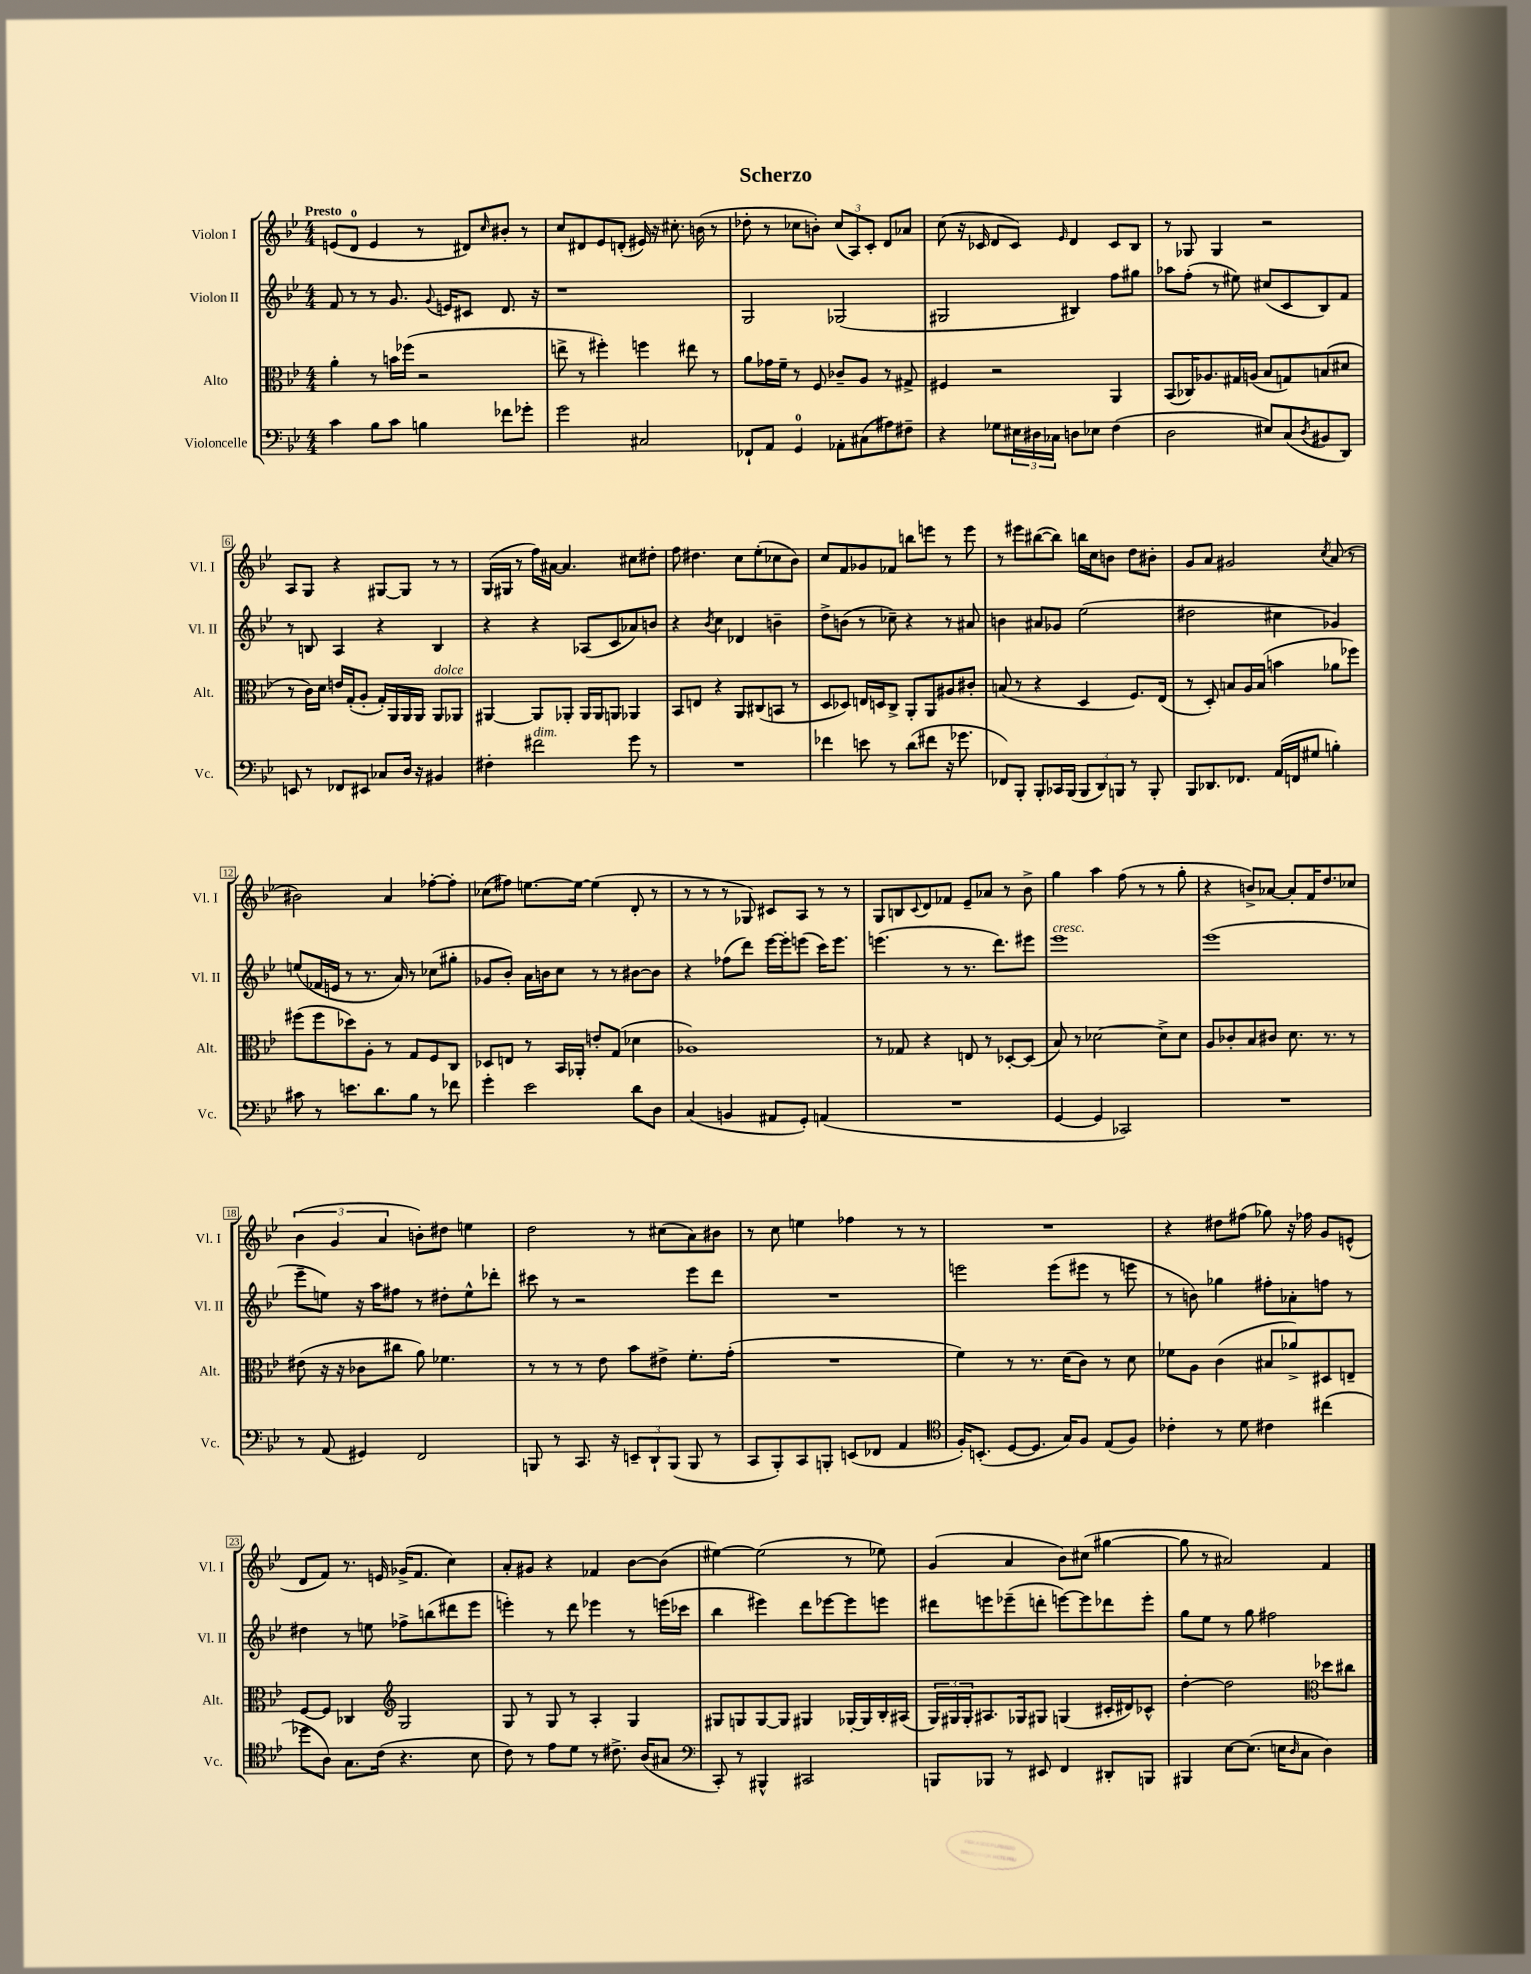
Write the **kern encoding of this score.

**kern	**kern	**kern	**kern
*part4	*part3	*part2	*part1
*staff4	*staff3	*staff2	*staff1
*I"Violoncelle	*I"Alto	*I"Violon II	*I"Violon I
*I'Vc.	*I'Alt.	*I'Vl. II	*I'Vl. I
*clefF4	*clefC3	*clefG2	*clefG2
*k[b-e-]	*k[b-e-]	*k[b-e-]	*k[b-e-]
*M4/4	*M4/4	*M4/4	*M4/4
=1	=1	=1	=1
!	!	!	!LO:TX:a:B:t=Presto
4c\	4a'\	8f/	(8en/L
.	.	8r	8d/J
8B-\L	8r	8r	4e/
8c\J	16bn\LL	8.g/	.
.	(16ff-X\JJ	.	.
4Bn\	2r	.	8r
.	.	8qqg/	.
.	.	16en/KL	.
.	.	8c#X/J	8d#X/L)
.	.	.	16qqcc/
8f-X\L	.	8.d/	8b#X'/J
8g-X'\J	.	.	8r
.	.	16r	.
=2	=2	=2	=2
2g\	8een^\	1r	8cc/L
.	8r	.	8d#X/
.	4ff#X'\)	.	8e-/
.	.	.	(8dn'/J
2C#X/	4ffn\	.	16e#X/)
.	.	.	16r
.	.	.	8.cc#X'\
.	8ee#X\	.	.
.	.	.	(16bn\
.	8r	.	8r
=3	=3	=3	=3
8FF-X`/L	8a\L	2G/	8dd-X'\
8AA/J	16g-X\L	.	8r
.	16f~\JJ	.	.
4GG/	8r	.	8cc-X\L
.	8F/	.	8bn'\J)
8AA-X'\L	8c-X~/L	(2G-X/	(12cc-/L
.	.	.	12A/)
(8C#X\	8A/J	.	.
.	.	.	12c'/J
8A#X\)	8r	.	8d/L
8F#X~\J	8G#X^/	.	8a-X/J
=4	=4	=4	=4
4r	4F#X/	2G#X/	(8cc\
.	.	.	16r
.	.	.	16c-X/
8G-X\L	2r	.	8d/L
24E#X\L	.	.	8c-/J)
24D#X\	.	.	.
24C-X\JJ	.	.	.
.	.	.	16qqe-/
8Dn\L	.	4B#X/)	4d/
8E-X\J	.	.	.
(4F\	4AA/	8ff\L	8c-/L
.	.	8gg#X\J	8B-/J
=5	=5	=5	=5
2D\	(8BB-/L	8aa-X\L	8r
.	16C-X/K)	(8ff'\J	8G-X/
.	8.A-X/	.	.
.	.	8r	4G-/
.	16G#X/L	8ee#X\)	.
.	(16An/JJ	.	.
8E#X/L)	8B-/L	(8cc#X/L	2r
(8C/	8Gn/)	8c/	.
8qD/	.	.	.
8BB#X/	(8Bn/	8B-/)	.
8DD/J)	8d#X/J	8f/J	.
!!LO:LB:g=z
=6	=6	=6	=6
8EEn/	8r	8r	8A/L
8r	16c\LL)	8Bn/	8G/J
.	16d\JJ	.	.
8FF-X/L	16en/LL	4A/	4r
.	(16G'/J	.	.
8EE#X/J	8A'/J	.	.
8C-X/L	16G'/LL)	4r	[8G#X/L
.	16AA/	.	.
16D/Jk	16AA/	.	8G#/J]
16r	16AA/JJ	.	.
!	!LO:TX:a:i:t=dolce	!	!
4BB#X/	8AA/L	4B/	8r
.	8AA-X/J	.	8r
=7	=7	=7	=7
4F#X'\	[4AA#X/	4r	(16G/LL
.	.	.	16G#X/JJ
.	.	.	8r
!LO:TX:a:i:t=dim.	!	!	!
2f#X\	8AA#/L]	4r	16ff\LL)
.	.	.	[16a#X\JJ
.	8AA-X'/J	.	4.a#/]
.	16AA-/LL	(8A-X/L	.
.	16AA-/J	.	.
.	8AAn/J	8c/	.
8g\	4AA-X/	8a-X/)	8cc#X\L
8r	.	8bn/J	8dd#X'\J
=8	=8	=8	=8
1r	8BB-/L	4r	8ff\
.	8En/J	.	4.dd#X\
.	.	8qb-/	.
.	4r	4cc\	.
.	8AA/L	4d-X/	8cc\L
.	(8C#X/	.	(8ee-'\
.	8BBn/J	4bn~\	8cc-X\
.	8r	.	8b-\J)
=9	=9	=9	=9
4f-X\	8D/L	8dd^\L	8cc/L
.	8D-X/J)	(8bn\J	8f/
8en\	16En/LL	8r	8g-X/
.	16Dn/J	.	.
8r	8C^/J	8cc-X~\)	8f-X/J
(8d\L	8AA'/L	4r	8bbn\L
8f#X\J	8AA/	.	8eeen\J
16r	8A#X/	8r	8r
8.g-X\	.	.	.
.	8c#X'/J	8a#X/	8eee\
=10	=10	=10	=10
8FF-X/L)	(8Bn/	4bn\	8r
8BBB-'/J	8r	.	8eee#X\L
8BBB-'/L	4r	8a#X/L	([8bb#X\
16CC-X/L	.	8g-X/J	8bb#\J])
(16BBB-/JJ	.	.	.
12BBB-/L	4D/	(2ee-\	16bbn\LL
.	.	.	16cc\J
12DD/)	.	.	.
.	.	.	8bn\J
12BBBn/J	.	.	.
8r	8.F/L)	.	8dd\L
8BBB'/	.	.	8b#X'\J
.	(16E-/Jk	.	.
=11	=11	=11	=11
8BBB-/L	8r	2dd#X\	8g/L
8.DD-X/	8D'/)	.	8a/J
.	8Bn/L	.	2g#X/
8.FF-X/J	.	.	.
.	16A/L	.	.
.	(16B/JJ	.	.
(16AA/LL	4bn\	4cc#X\	.
16FFn/J	.	.	.
8G#X/J	.	.	.
.	.	.	8qcc/
4Bn'\)	8a-X\L	4g-X/)	(8a/
.	8ff-X\J)	.	8r
!!LO:LB:g=z
=12	=12	=12	=12
8c#X\	(8ff#X\L	(8een/L	2b#X\)
8r	8ff#\	16f-X/L	.
.	.	16en/JJ	.
8.en\L	8dd-X\)	8r	.
.	8A'\J	8.r	.
8.d\	.	.	.
.	8r	.	4a/
.	.	16a/)	.
8B-\J	8G/L	8r	.
8r	8F/	(8cc-X\L	[8ff-X'\L
8f-X\	8C/J	8gg#X'\J	8ff-'\J]
=13	=13	=13	=13
4g'\	8D-X/L	8g-X/L	(8cc-X\L
.	8En/J	8b-'/J)	8ff#X\J)
2e-\	8r	16a\LL	[8.een\L
.	.	16bn\J	.
.	16BB-/LL	8cc\J	.
.	16AA-X'/JJ	.	16ee\Jk_
.	8en'/L	8r	(4ee\]
.	(8G/J	8r	.
8d\L	4d-X\	[8b#X\L	8d'/
8D\J	.	8b#\J]	8r
=14	=14	=14	=14
(4C/	1A-X)	4r	8r
.	.	.	8r
4BBn/	.	(8ff-X\L	8r
.	.	8ddd\J)	8G-X/)
8AA#X/L	.	[16eee-\LL	8c#X/L
.	.	16eee-'\J]	.
8GG'/J)	.	(8eeen\J	8A/J
(4AAn/	.	16ccc\KL)	8r
.	.	8.eee\J	.
.	.	.	8r
=15	=15	=15	=15
1r	8r	(4.eeen\	8G/L
.	8G-X/	.	8Bn/
.	.	.	8qqc/
.	4r	.	8d/
.	.	8r	8f-X/J
.	8En/	8.r	8e-~/L
.	8r	.	8a-X/J
.	.	8.ddd\L)	.
.	[8D-X'/L	.	8r
.	(8D-/J]	8eee#X\J	8b-^\
=16	=16	=16	=16
!	!	!LO:TX:a:i:t=cresc.	!
[4GG/	8B-/)	1eee-	4gg\
.	8r	.	.
4GG/]	[2d-X\	.	4aa\
2CC-X/)	.	.	(8ff\
.	.	.	8r
.	8d-^\L]	.	8r
.	8d-\J	.	8gg'\
=17	=17	=17	=17
1r	8A/L	(1eee-	4r
.	8c-X'/	.	.
.	8B-/	.	8bn^/L)
.	8c#X/J	.	[8a-X/J
.	8.d\	.	8a-'/L]
.	.	.	16f/K
.	8.r	.	8.dd/
.	8r	.	8cc-X/J
!!LO:LB:g=z
=18	=18	=18	=18
8r	(8e#X\	8eee-~\L	(6b-\
(8AA/	16r	8een\J)	.
.	.	.	6g/
.	16r	.	.
4GG#X/)	8c-X\L	16r	.
.	.	16aa\KL	.
.	.	.	6a/
.	8cc#X\J	8ff#X\J	.
2FF/	8a\)	8r	8bn'\L)
.	4.f-X\	8dd#X'\L	8dd#X\J
.	.	8ee^^\	4een\
.	.	8ddd-X'\J	.
=19	=19	=19	=19
8BBBn/	8r	8ccc#X\	2dd\
8r	8r	8r	.
8.CC/	8r	2r	.
.	8e-\	.	.
16r	.	.	.
12EEn~/L	8b-\L	.	8r
12DD`/	.	.	.
.	8e#X^\J	.	(8cc#X\L
(12BBB/J	.	.	.
8BBB/	8.f'\L	8eee-\L	8a\)
8r	.	8ddd\J	8b#X\J
.	(16g'\Jk	.	.
=20	=20	=20	=20
8CC/L	1r	1r	8r
8BBB-'/)	.	.	8cc\
8CC/	.	.	4een\
8BBBn'/J	.	.	.
(8EEn/L	.	.	4ff-X\
8FF-X/J	.	.	.
4AA/	.	.	8r
.	.	.	8r
=21	=21	=21	=21
*clefC4	*	*	*
16F'/KL)	4f\)	2eeen\	1r
(8.BBn'/J	.	.	.
[8D/L	8r	.	.
8.D/J]	8.r	.	.
.	.	(8eee\L	.
16G/KL)	(16d\KL	.	.
8F/J	8c\J)	8eee#X\J	.
(8E-/L	8r	8r	.
8F/J)	8d\	8eeen\	.
=22	=22	=22	=22
4c-X'\	8f-X\L	8r	4r
.	8A\J	8bn\)	.
8r	(4c\	4gg-X\	8dd#X\L
8d\	.	.	(8ff#X\J
4c#X\	8B#X/L	8ff#X'\L	8gg-X\)
.	8a-X^/)	8a-X'\	16r
.	.	.	16ff-X\
(4cc#X\	8D#X/	8ffn\J	8g/L
.	8En~/J	8r	(8en^^/J
!!LO:LB:g=z
=23	=23	=23	=23
8dd-X\L	[8F/L	4dd#X\	8d/L
8A\J)	8F/J]	.	8f/J)
8.G\L	4C-X/	8r	8.r
.	.	8een\	.
(16c\Jk	.	.	16en/
*	*clefG2	*	*
4.r	2G/	8ff-X^\L	(16g-X^/KL
.	.	.	8.f/J
.	.	(8bbn\	.
.	.	8ddd#X\	4cc\)
8B-\	.	8eee-\J	.
=24	=24	=24	=24
8c\)	8G/	4eeen'\)	8a'/L
8r	8r	.	8g#X/J
8e-\L	8G/	8r	4r
8d\J	8r	8ddd\	.
8r	4A'/	4eee-X\	4f-X/
8.c#X^\	.	.	.
.	4G/	8r	[8b-\L
(16A/KL	.	.	.
8G#X/J	.	(16eeen\LL	(8b-\J]
.	.	16ccc-X\JJ	.
=25	=25	=25	=25
*clefF4	*	*	*
8CC'/)	8G#X/L	4bb-\	[4ee#X\)
8r	8Gn/	.	.
4BBB#X^^/	[8G/	4eee#X\)	(2ee#\]
.	8G/J]	.	.
2CC#X/	4G#X/	8ddd\L	.
.	.	[8eee-X\	.
.	[16G-X'/LL	8eee-\]	8r
.	16G-/]	.	.
.	16B-'/	8eeen\J	8ee-X\)
.	(16A#X/JJ	.	.
=26	=26	=26	=26
8BBBn/L	24G/LL)	8ddd#X\L	(4g/
.	24G#X/	.	.
.	24G#'/J	.	.
8BBB-X/J	8.A#X/	8eeen\	.
8r	.	(8eee-X~\	4a/
.	16G-X/k	.	.
8EE#X/	8G#X/J	8dddn'\J	.
4FF/	(4Gn/	[8eeen\L)	8b-\L)
.	.	8eee\]	(8cc#X\J
8DD#X'/L	16c#X'/LL	8ddd-X\	[4gg#X\
.	16d#X/J)	.	.
8BBBn/J	8c-X^^/J	8eee'\J	.
=27	=27	=27	=27
4BBB#X/	[4dd'\	8gg\L	8gg#\]
.	.	8ee-\J	8r
[8E-\L	2dd\]	8r	2a#X/)
(8.E-\J]	.	8gg\	.
.	.	2ff#X\	.
16En\KL	.	.	.
16qqD/	.	.	.
8C\J	.	.	.
*	*clefC3	*	*
4D\)	8dd-X\L	.	4f/
.	8cc#X\J	.	.
==	==	==	==
*-	*-	*-	*-
